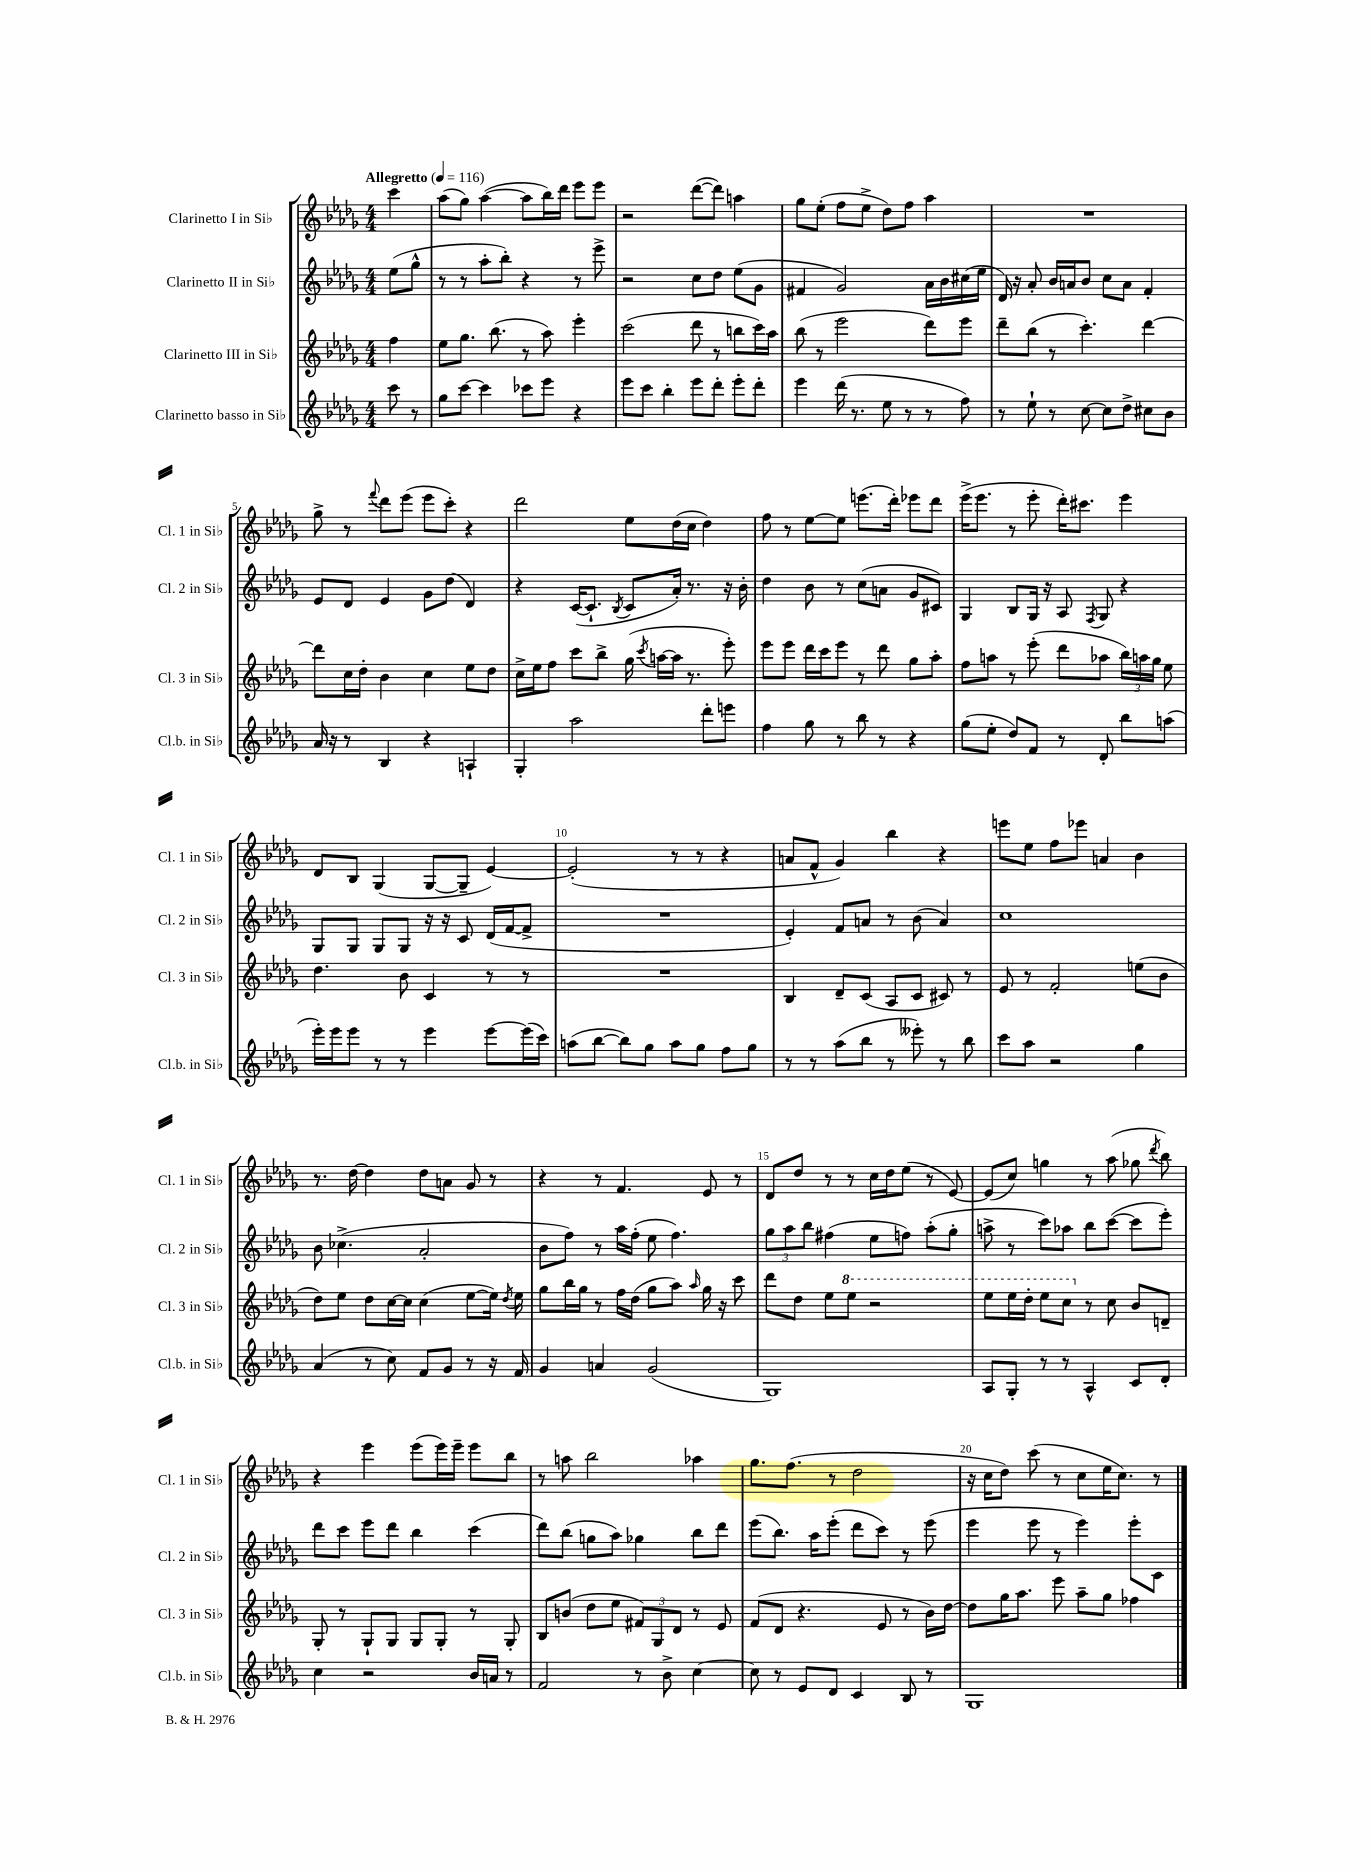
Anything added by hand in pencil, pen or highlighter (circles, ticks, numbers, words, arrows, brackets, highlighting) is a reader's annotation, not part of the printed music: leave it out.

**kern	**kern	**kern	**kern
*staff4	*staff3	*staff2	*staff1
*clefG2	*clefG2	*clefG2	*clefG2
*k[b-e-a-d-g-]	*k[b-e-a-d-g-]	*k[b-e-a-d-g-]	*k[b-e-a-d-g-]
*M4/4	*M4/4	*M4/4	*M4/4
*MM116	*MM116	*MM116	*MM116
8ccc	4ff	(8ee-	4ccc
8r	.	8gg-^^	.
=	=	=	=
8gg-	8ee-	8r	(8aa-
[8ccc	8.gg-	8r	8gg-)
4ccc]	.	8aa-'	([4aa-
.	(8.bb-	.	.
.	.	8bb-')	.
8ccc-	8r	4r	8aa-]
8eee-	8aa-)	.	16bb-)
.	.	.	16ddd-
4r	4eee-'	8r	8eee-
.	.	8eee-^	8eee-
=	=	=	=
8eee-	(2ccc	2r	2r
8ccc	.	.	.
4bb-'	.	.	.
8eee-	8ddd-	8cc	([8ddd-
8ddd-'	8r	8dd-	8ddd-])
8eee-'	8bb	(8ee-	4aa
8ddd-'	16ccc)	8g-	.
.	16aa-	.	.
=	=	=	=
4eee-	(8bb-	4f#	8gg-
.	8r	.	(8ee-'
(16ddd-	2eee-	2g-)	8ff
8.r	.	.	.
.	.	.	8ee-^
8ee-	.	.	8dd-)
8r	.	.	8ff
8r	8ddd-)	16a-	4aa-
.	.	16b-	.
8ff)	8eee-	(16cc#	.
.	.	16ee-	.
=	=	=	=
8r	8ddd-~	16d-)	1r
.	.	16r	.
8ee-`	(8bb-	8a-'	.
8r	8r	16b-	.
.	.	16a	.
[8cc	4.ccc')	8b-	.
8cc]	.	8cc	.
8dd-^	.	8a	.
8cc#	[4ddd-	4f'	.
8b-	.	.	.
=	=	=	=
16a-	8ddd-]	8e-	8gg-^
16r	.	.	.
8r	16cc	8d-	8r
.	16dd-'	.	.
.	.	.	8qqfff
4B-	4b-	4e-	8ddd-
.	.	.	(8eee-
4r	4cc	8g-	8eee-
.	.	(8dd-	8ccc')
4A`	8ee-	4d-)	4r
.	8dd-	.	.
=	=	=	=
4G-'	16cc^	4r	2ddd-
.	16ee-	.	.
.	8ff	.	.
2aa-	8ccc	([16c	.
.	.	8.c`]	.
.	8bb-^	.	.
.	.	8qB-	.
.	(16gg-	8c	8ee-
.	8qccc	.	.
.	[16aa	.	.
.	16aa]	16a-')	(16dd-
.	8.r	8.r	16cc
8ddd-'	.	.	4dd-)
8eee	8eee-')	16r	.
.	.	16b-'	.
=	=	=	=
4ff	8eee-	4dd-	8ff
.	8eee-	.	8r
8gg-	16ddd-	8b-	[8ee-
.	16ccc	.	.
8r	8eee-	8r	8ee-]
8bb-	8r	(8cc	(8.eee
8r	8ddd-	8a	.
.	.	.	16ddd-')
4r	8gg-	8g-	8eee-
.	8aa-'	8c#)	8ddd-
=	=	=	=
(8gg-	8ff	4G-	(16eee-^
.	.	.	8.eee-
8ee-'	8aa	.	.
8dd-)	8r	8B-	8r
8f	(8eee-'	16G-	8eee-'
.	.	16r	.
8r	8ddd-	8A-	16ddd-')
.	.	.	8.ccc#
.	.	8qF	.
8d-'	8aa-	8G-	.
8bb-	24bb-)	4r	4eee-
.	24aa	.	.
.	24gg-	.	.
(8aa	8ee-	.	.
=	=	=	=
16eee-')	4.dd-	8G-	8d-
16eee-	.	.	.
8eee-	.	8G-	8B-
8r	.	8G-	(4G-
8r	8b-	8G-	.
4eee-	4c	16r	[8G-
.	.	16r	.
.	.	8c	8G-~]
[8eee-	8r	(16d-	[4e-)
.	.	[16f	.
(16eee-]	8r	8f^]	.
16ccc)	.	.	.
=	=	=	=
(8aa	1r	1r	(2e-']
[8bb-	.	.	.
8bb-])	.	.	.
8gg-	.	.	.
8aa	.	.	8r
8gg-	.	.	8r
8ff	.	.	4r
8gg-	.	.	.
=	=	=	=
8r	4B-	4e-')	8a
8r	.	.	8f^^
(8aa-	8d-~	8f	4g-)
8bb-	(8c	8a	.
8r	8A-	8r	4bb-
8eee--')	8c	(8b-	.
8r	8c#)	4a)	4r
8bb-	8r	.	.
=	=	=	=
8ccc	8e-	1cc	8eee
8aa-	8r	.	8ee-
2r	2f'	.	8ff
.	.	.	8eee-
.	.	.	4a
4gg-	(8ee	.	4b-
.	8b-	.	.
=	=	=	=
(4a-	8dd-)	8b-	8.r
.	8ee-	(4.cc-^	.
.	.	.	[16dd-
8r	8dd-	.	4dd-]
8cc)	[16cc	.	.
.	16cc]	.	.
8f	(4cc	2a-'	8dd-
8g-	.	.	8a
8r	[8ee-	.	8g-
16r	16ee-])	.	8r
.	8qdd-	.	.
16f	16ee-	.	.
=	=	=	=
4g-	8gg-	8b-	4r
.	16bb-	8ff)	.
.	16gg-	.	.
4a	8r	8r	8r
.	16ff	16aa-	4.f
.	(16dd-	(16ff'	.
(2g-	8gg-	8ee-	.
.	8aa-)	4.ff)	.
.	16qqaa-	.	.
.	16gg-	.	8e-
.	16r	.	.
.	8ccc	.	8r
=	=	=	=
1G-)	8ddd-	12gg-	8d-
.	.	12aa-	.
.	8dd-	.	8dd-
.	.	12bb-	.
.	8ee-	(4ff#	8r
.	8eee-	.	8r
.	2r	8ee-	16cc
.	.	.	16dd-
.	.	8ff)	(8ee-
.	.	(8aa-'	8r
.	.	8gg-'	[8e-)
=	=	=	=
8A-	8eee-	8aa^	(8e-]
8G-'	16eee-	8r	8cc)
.	16ddd-'	.	.
8r	8eee-	8ccc)	4gg
8r	8ccc	8aa-	.
4A-^^	8r	8bb-	8r
.	8cc	([8ccc	(8aa-
8c	8b-	8ccc]	8gg-
.	.	.	8qddd-
8d-'	8d~	8eee-')	8bb-)
=	=	=	=
4cc	8G-'	8ddd-	4r
.	8r	8ccc	.
2r	8G-`	8eee-	4eee-
.	8G-	8ddd-	.
.	8G-	4bb-	(8eee-
.	8G-'	.	16eee-)
.	.	.	16eee-~
16b-	8r	(4ccc	8eee-
16a	.	.	.
8r	8G-'	.	8bb-
=	=	=	=
2f	8B-	8ddd-)	8r
.	(8b	(8bb-	8aa
.	8dd-	8gg	2bb-
.	8ee-	8aa-)	.
8r	12f#)	4gg-	.
.	12G-	.	.
8b-^	.	.	.
.	12d-	.	.
[4cc	8r	8bb-	4aa-
.	8e-	8ddd-	.
=	=	=	=
8cc]	(8f	(8eee-	8.gg-
8r	8d-	8.bb-)	.
.	.	.	(8.ff
8e-	4.r	.	.
.	.	16aa-	.
8d-	.	(8eee-'	8r
4c	.	8ddd-	2dd-
.	8e-	8ccc)	.
8B-	8r	8r	.
8r	16b-)	(8eee-	.
.	[16dd-	.	.
=	=	=	=
1G-	8dd-]	4eee-	16r
.	.	.	16cc
.	16gg-	.	8dd-)
.	8.aa-	.	.
.	.	8eee-	(8ccc
.	8eee-	8r	8r
.	8aa-~	4eee-)	8cc
.	8gg-	.	16ee-
.	.	.	8.cc)
.	4ff-	8eee-'	.
.	.	8c	8r
==	==	==	==
*-	*-	*-	*-
